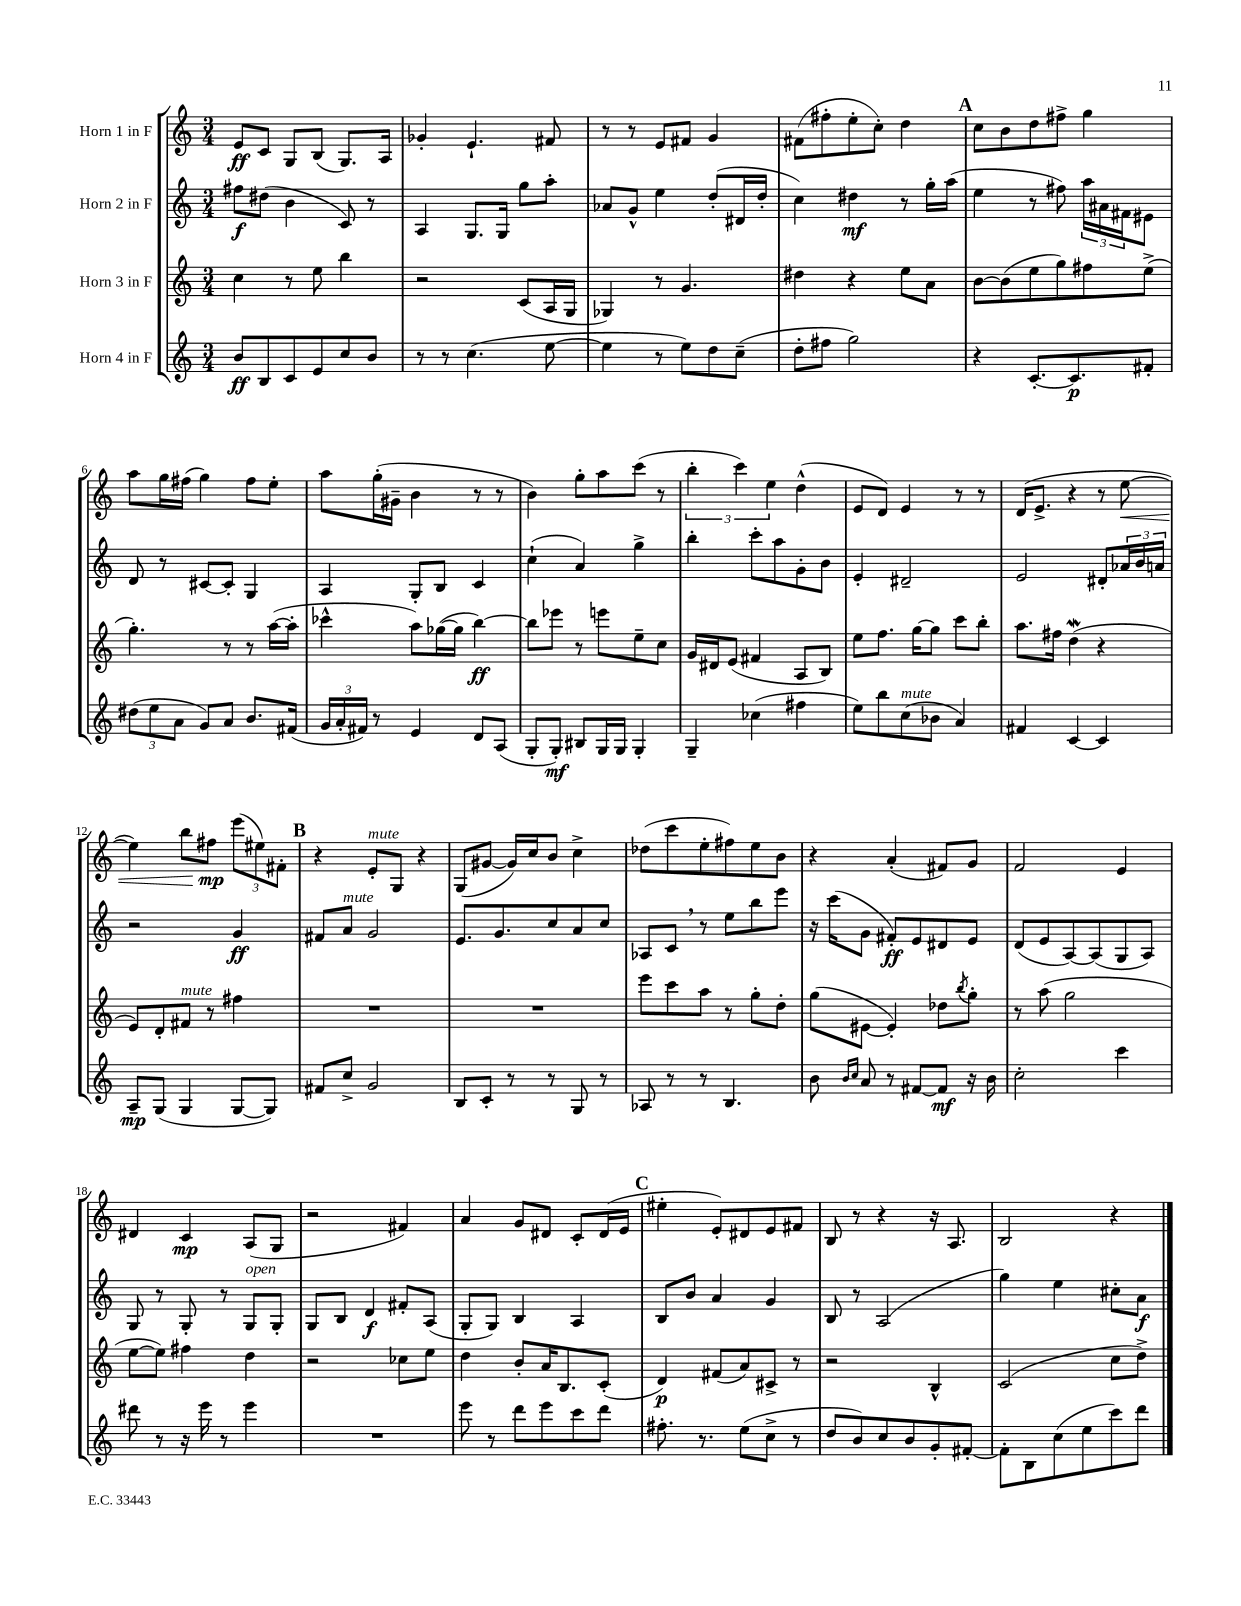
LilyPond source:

<<
\new StaffGroup <<
\new Staff = "s0" \with { instrumentName = "Horn 1 in F" } {
    \clef treble \key c \major \numericTimeSignature \time 3/4
    e'8\ff c'8 g8 b8( g8.) a16 |
    ges'4-. e'4.-! fis'8 |
    r8 r8 e'8 fis'8 g'4 |
    fis'8( fis''8-. e''8-. c''8-.) d''4 |
    \mark \markup { \bold "A" } c''8 b'8 d''8 fis''8-> g''4 |
    a''8 g''16 fis''16( g''4) fis''8 e''8-. |
    a''8 g''16-.( gis'16-- b'4 r8 r8 |
    b'4) g''8-. a''8 c'''8( r8 |
    \tuplet 3/2 { b''4-. c'''4) e''4 } d''4-^( |
    e'8 d'8) e'4 r8 r8 |
    d'16( e'8.-> r4 r8 e''8~\< |
    e''4) b''8 fis''8\mp\! \tuplet 3/2 { e'''8( eis''8) fis'8-. } |
    \mark \markup { \bold "B" } r4 e'8-.^\markup { \italic "mute" } g8 r4 |
    g8( gis'8~ gis'16) c''16 b'8 c''4-> |
    des''8( c'''8 e''8-. fis''8) e''8 b'8 |
    r4 a'4-.( fis'8) g'8 |
    f'2 e'4 |
    dis'4 c'4\mp a8( g8 |
    r2 fis'4) |
    a'4 g'8 dis'8 c'8-. dis'16( e'16 |
    \mark \markup { \bold "C" } eis''4-. e'8-.) dis'8 e'8 fis'8 |
    b8 r8 r4 r16 a8. |
    b2 r4 \bar "|." |
}
\new Staff = "s1" \with { instrumentName = "Horn 2 in F" } {
    \clef treble \key c \major \numericTimeSignature \time 3/4
    fis''8\f dis''8( b'4 c'8) r8 |
    a4 g8. g16 g''8 a''8-. |
    aes'8 g'8-^ e''4 d''8-.( dis'16 d''16-. |
    c''4) dis''4\mf r8 g''16-. a''16( |
    \mark \markup { \bold "A" } e''4 r8 fis''8) \tuplet 3/2 { a''16 ais'16 fis'16 } eis'8 |
    d'8 r8 cis'8~ cis'8-. g4 |
    a4 g8-. b8 c'4 |
    c''4-!( a'4) g''4-> |
    b''4-. c'''8-. a''8 g'8-. b'8 |
    e'4-. dis'2-- |
    e'2 dis'8-. \tuplet 3/2 { aes'16 b'16 a'16 } |
    r2 g'4\ff |
    \mark \markup { \bold "B" } fis'8 a'8^\markup { \italic "mute" } g'2 |
    e'8. g'8. c''8 a'8 c''8 |
    aes8 c'8 \breathe r8 e''8 b''8 e'''8 |
    r16 c'''16( g'8 fis'8-.\ff) e'8 dis'8 e'8 |
    d'8( e'8 a8~) a8( g8 a8) |
    g8 r8 g8-. r8 g8^\markup { \italic "open" } g8-. |
    g8 b8 d'4\f fis'8-. a8( |
    g8-. g8) b4 a4 |
    \mark \markup { \bold "C" } b8 b'8 a'4 g'4 |
    b8 r8 a2( |
    g''4) e''4 cis''8-. a'8\f \bar "|." |
}
\new Staff = "s2" \with { instrumentName = "Horn 3 in F" } {
    \clef treble \key c \major \numericTimeSignature \time 3/4
    c''4 r8 e''8 b''4 |
    r2 c'8( a16 g16 |
    ges4) r8 g'4. |
    dis''4 r4 e''8 a'8 |
    \mark \markup { \bold "A" } b'8~ b'8( e''8 g''8) fis''8 e''8->( |
    g''4.-.) r8 r8 a''16~( a''16-. |
    ces'''4-^ a''8) ges''16~( ges''16 b''4~\ff) |
    b''8 ees'''8 r8 e'''8 e''8-- c''8 |
    g'16 dis'16 e'8( fis'4 a8 b8) |
    e''8 f''8. g''16~ g''8 c'''8 b''8-. |
    a''8. fis''16 d''4\mordent( r4 |
    e'8) d'8-. fis'8^\markup { \italic "mute" } r8 fis''4 |
    \mark \markup { \bold "B" } R2. |
    R2. |
    e'''8 c'''8 a''8 r8 g''8-. d''8-. |
    g''8( eis'8~ eis'4-.) des''8 \acciaccatura { b''8 } g''8-. |
    r8 a''8( g''2 |
    e''8~ e''8) fis''4 d''4 |
    r2 ces''8 e''8 |
    d''4 b'8-. a'16 b8. c'8-.( |
    \mark \markup { \bold "C" } d'4\p) fis'8( a'8) cis'8-> r8 |
    r2 b4-^ |
    c'2( c''8 d''8->) \bar "|." |
}
\new Staff = "s3" \with { instrumentName = "Horn 4 in F" } {
    \clef treble \key c \major \numericTimeSignature \time 3/4
    b'8\ff b8 c'8 e'8 c''8 b'8 |
    r8 r8 c''4.( e''8~ |
    e''4 r8 e''8) d''8 c''8--( |
    d''8-. fis''8 g''2) |
    \mark \markup { \bold "A" } r4 c'8.~-. c'8.\p fis'8-. |
    \tuplet 3/2 { dis''8( e''8 a'8 } g'8) a'8 b'8. fis'16( |
    \tuplet 3/2 { g'16 a'16-. fis'16) } r8 e'4 d'8 a8( |
    g8-. g8-.\mf) bis8 g16 g16 g4-. |
    g4-- ces''4( fis''4 |
    e''8) b''8 c''8^\markup { \italic "mute" }( bes'8 a'4) |
    fis'4 c'4~ c'4 |
    a8--\mp g8( g4 g8~ g8) |
    \mark \markup { \bold "B" } fis'8 c''8-> g'2 |
    b8 c'8-. r8 r8 g8 r8 |
    aes8 r8 r8 b4. |
    b'8 \grace { b'16 c''16 } a'8 r8 fis'8~ fis'8\mf r16 b'16 |
    c''2-. c'''4 |
    dis'''8 r8 r16 e'''16 r8 e'''4 |
    R2. |
    e'''8 r8 d'''8 e'''8 c'''8 d'''8 |
    \mark \markup { \bold "C" } fis''8.-. r8. e''8( c''8-> r8 |
    d''8 b'8) c''8 b'8 g'8-. fis'8~-. |
    fis'8-. b8 c''8( e''8 c'''8) d'''8 \bar "|." |
}
>>
>>
